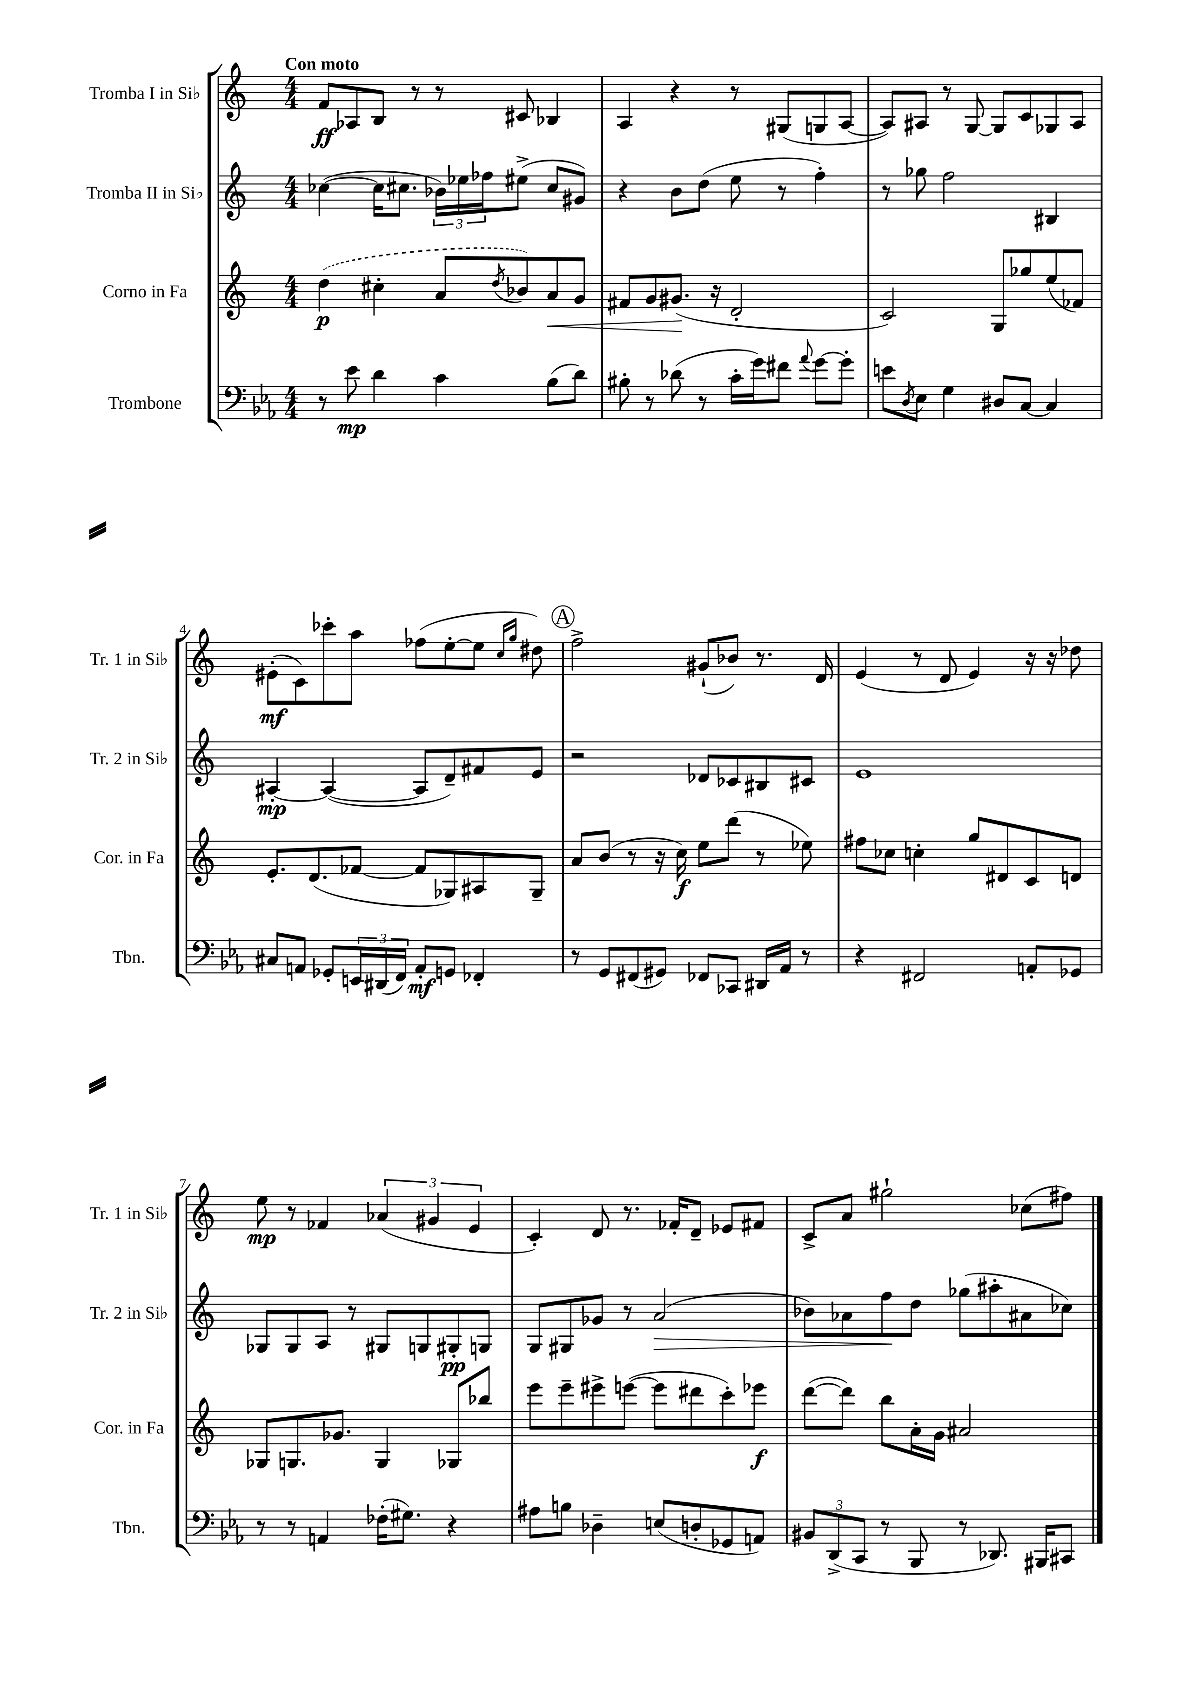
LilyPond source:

<<
\new StaffGroup <<
\new Staff = "s0" \with { instrumentName = "Tromba I in Sib" shortInstrumentName = "Tr. 1 in Sib" } {
    \clef treble \key c \major \numericTimeSignature \time 4/4 \tempo "Con moto"
    f'8\ff aes8 b8 r8 r8 cis'8 bes4 |
    a4 r4 r8 gis8( g8 a8~ |
    a8) ais8 r8 g8~ g8 c'8 ges8 ais8 |
    eis'8-.\mf( c'8) ces'''8-. a''8 fes''8( e''8~-. e''8 \grace { c''16 g''16 } dis''8) |
    \mark \markup { \circle "A" } f''2-> gis'8-!( bes'8) r8. d'16 |
    e'4( r8 d'8 e'4) r16 r16 des''8 |
    e''8\mp r8 fes'4 \tuplet 3/2 { aes'4( gis'4 e'4 } |
    c'4-.) d'8 r8. fes'16-. d'8-- ees'8 fis'8 |
    c'8-> a'8 gis''2-! ces''8( fis''8) \bar "|." |
}
\new Staff = "s1" \with { instrumentName = "Tromba II in Sib" shortInstrumentName = "Tr. 2 in Sib" } {
    \clef treble \key c \major \numericTimeSignature \time 4/4
    ces''4~( ces''16 cis''8. \tuplet 3/2 { bes'16) ees''16 fes''16 } eis''8->( cis''8 gis'8) |
    r4 b'8 d''8( e''8 r8 f''4-.) |
    r8 ges''8 f''2 bis4 |
    ais4~-.\mp ais4~( ais8 d'8--) fis'8 e'8 |
    \mark \markup { \circle "A" } r2 des'8 ces'8 bis8 cis'8 |
    e'1 |
    ges8 ges8 a8 r8 gis8 g8 gis8-.\pp g8 |
    g8 gis8 ges'8 r8 a'2\>( |
    bes'8) aes'8 f''8\! d''8 ges''8( ais''8-. ais'8 ces''8) \bar "|." |
}
\new Staff = "s2" \with { instrumentName = "Corno in Fa" shortInstrumentName = "Cor. in Fa" } {
    \clef treble \key c \major \numericTimeSignature \time 4/4
    \once \slurDashed d''4\p( cis''4-. a'8 \acciaccatura { d''8 } bes'8) a'8\< g'8 |
    fis'8 g'8 gis'8.\!( r16 d'2-. |
    c'2) g8 ges''8 e''8( fes'8) |
    e'8.-. d'8.( fes'8~ fes'8 ges8) ais8 ges8-- |
    \mark \markup { \circle "A" } a'8 b'8( r8 r16 c''16\f) e''8 d'''8( r8 ees''8) |
    fis''8 ces''8 c''4-. g''8 dis'8 c'8 d'8 |
    ges8 g8. ges'8. g4 ges8 bes''8 |
    e'''8 e'''8-- eis'''8-> e'''8~( e'''8 dis'''8 c'''8-.) ees'''8\f |
    d'''8~( d'''8) b''8 a'16-. g'16 ais'2 \bar "|." |
}
\new Staff = "s3" \with { instrumentName = "Trombone" shortInstrumentName = "Tbn." } {
    \clef bass \key ees \major \numericTimeSignature \time 4/4
    r8 ees'8\mp d'4 c'4 bes8( d'8) |
    bis8-. r8 des'8( r8 c'16-. g'16) fis'8 \appoggiatura { aes'8 } g'8~ g'8-. |
    e'8 \acciaccatura { d8 } ees8 g4 dis8 c8~ c4 |
    cis8 a,8 ges,8-. \tuplet 3/2 { e,16 dis,16( f,16) } a,8-.\mf g,8 fes,4-. |
    \mark \markup { \circle "A" } r8 g,8 fis,8( gis,8) fes,8 ces,8 dis,16 aes,16 r8 |
    r4 fis,2 a,8-. ges,8 |
    r8 r8 a,4 fes16-.( gis8.) r4 |
    ais8 b8 des4-- e8( d8-. ges,8 a,8) |
    \tuplet 3/2 { bis,8 d,8->( c,8 } r8 bes,,8 r8 des,8.) bis,,16 cis,8 \bar "|." |
}
>>
>>
